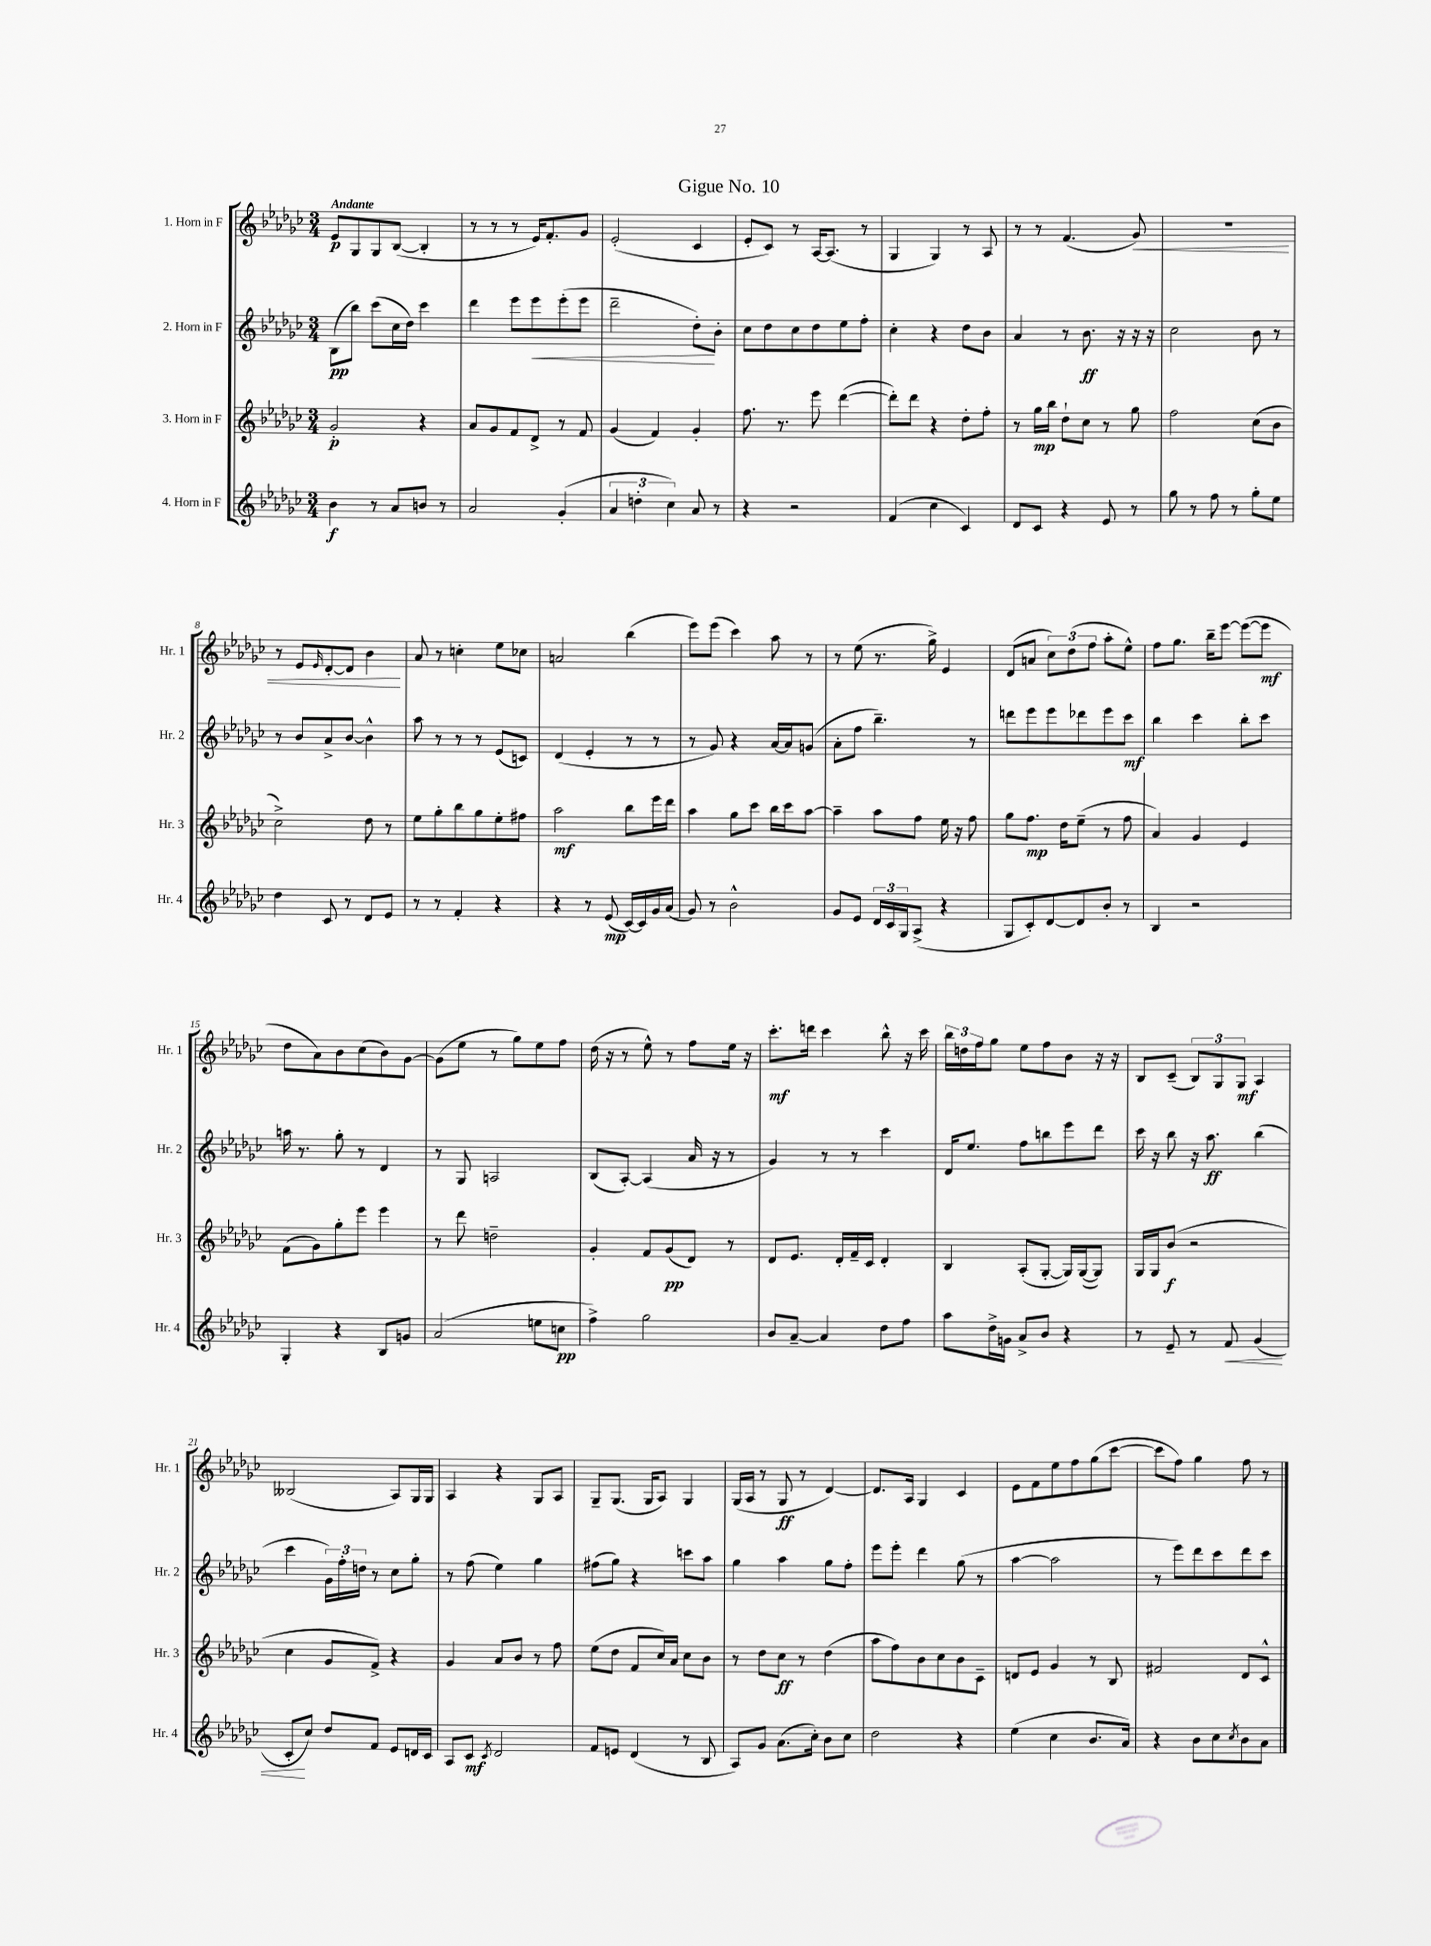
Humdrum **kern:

**kern	**kern	**kern	**kern
*staff4	*staff3	*staff2	*staff1
*clefG2	*clefG2	*clefG2	*clefG2
*k[b-e-a-d-g-c-]	*k[b-e-a-d-g-c-]	*k[b-e-a-d-g-c-]	*k[b-e-a-d-g-c-]
*M3/4	*M3/4	*M3/4	*M3/4
4b-	2g-'	(8B-	8e-
.	.	8bb-)	8G-
8r	.	(8ccc-	8G-
8a-	.	16cc-	([8B-
.	.	16dd-)	.
8b	4r	4ccc-	4B-']
8r	.	.	.
=	=	=	=
2a-	8a-	4ddd-	8r
.	8g-	.	8r
.	8f	8eee-	8r
.	8d-^	8eee-	16e-)
.	.	.	8.f'
(4g-'	8r	(8eee-'	.
.	8f	8eee-	8g-
=	=	=	=
6a-	(4g-	2ddd-~	(2e-'
6dd'	.	.	.
.	4f)	.	.
6cc-)	.	.	.
8a-	4g-'	8dd-')	4c-
8r	.	8b-'	.
=	=	=	=
4r	8.ff	8cc-	8e-'
.	.	8dd-	8c-)
.	8.r	.	.
2r	.	8cc-	8r
.	8eee-	8dd-	[16A-
.	.	.	(8.A-]
.	([4ddd-	8ee-	.
.	.	8ff'	8r
=	=	=	=
(4f	8ddd-'])	4cc-'	4G-
.	8ddd-	.	.
4cc-	4r	4r	4G-)
4c-)	8dd-'	8dd-	8r
.	8ff'	8b-	8A-
=	=	=	=
8d-	8r	4a-	8r
8c-	16gg-	.	8r
.	16bb-	.	.
4r	8dd-`	8r	(4.f
.	8cc-	8.b-	.
8e-	8r	.	.
.	.	16r	.
8r	8gg-	16r	8g-)
.	.	16r	.
=	=	=	=
8gg-	2ff	2cc-	2.r
8r	.	.	.
8ff	.	.	.
8r	.	.	.
8gg-'	(8cc-	8b-	.
8ee-	8b-	8r	.
=	=	=	=
4dd-	2cc-^)	8r	8r
.	.	8b-	8e-
.	.	.	16qqe-
8c-	.	8a-^	[8d-'
8r	.	[8b-	8d-]
8d-	8dd-	4b-^^]	4b-
8e-	8r	.	.
=	=	=	=
8r	8ee-	8aa-	8a-
8r	8gg-'	8r	8r
4f'	8bb-	8r	4cc'
.	8gg-	8r	.
4r	8ee-'	(8e-	8ee-
.	8ff#	8c)	8cc-
=	=	=	=
4r	2aa-	(4d-	2a
8r	.	4e-'	.
(8e-	.	.	.
[16c-)	8bb-	8r	(4bb-
16c-]	.	.	.
16g-	16eee-	8r	.
(16a-	16ddd-	.	.
=	=	=	=
8g-)	4aa-	8r	8eee-)
8r	.	8g-)	(8eee-
2b-^^	8gg-	4r	4ccc-)
.	8ccc-	.	.
.	16bb-	[16a-	8aa-
.	16ccc-	16a-]	.
.	[8aa-	(8g	8r
=	=	=	=
8g-	4aa-~]	8a-'	8r
8e-	.	8ff	(8ee-
24d-	8aa-	4.bb-~)	8.r
24c-	.	.	.
24G-	.	.	.
(8A-^	8ff	.	.
.	.	.	16gg-^)
4r	16ee-	.	4e-
.	16r	.	.
.	8ff	8r	.
=	=	=	=
8G-	8gg-	8ddd	(8d-
8c-')	8.ff	8eee-	8a
[8d-	.	8eee-	12cc-)
.	16dd-	.	.
.	.	.	(12dd-
8d-]	(8ee-~	8ddd-	.
.	.	.	12ff
8b-'	8r	8eee-	8aa-'
8r	8ff	8ccc-	8ee-^^)
=	=	=	=
4B-	4a-)	4bb-	8ff
.	.	.	8.gg-
2r	4g-	4ccc-	.
.	.	.	16bb-~
.	.	.	[8eee-
.	4e-	8bb-'	(8eee-_
.	.	8ccc-	8eee-]
=	=	=	=
4G-'	(8f	16aa	8dd-
.	.	8.r	.
.	8g-)	.	8a-)
4r	8gg-'	8gg-'	8b-
.	8eee-	8r	(8cc-
8B-	4eee-	4d-	8b-)
8g	.	.	[8g-
=	=	=	=
(2a-	8r	8r	(8g-]
.	8ddd-	8G-	8ee-
.	2dd~	2A	8r
.	.	.	8gg-)
8ee	.	.	8ee-
8cc	.	.	8ff
=	=	=	=
4ff^)	4g-'	(8B-	(16dd-
.	.	.	16r
.	.	[8A-')	8r
2gg-	8f	(4A-]	8ee-^^)
.	(8g-	.	8r
.	8d-)	16a-	8ff
.	.	16r	.
.	8r	8r	16ee-
.	.	.	16r
=	=	=	=
8b-	8d-	4g-)	8.ccc-'
[8a-~	8.e-	.	.
.	.	.	16ddd
4a-]	.	8r	4ccc-
.	16d-'	.	.
.	16f~	8r	.
.	16c-	.	.
8dd-	4d-'	4ccc-	8bb-^^
8ff	.	.	16r
.	.	.	16ccc-
=	=	=	=
8aa-	4B-	16d-	24bb-
.	.	.	24dd
.	.	8.ee-	.
.	.	.	24ff
16dd-^	.	.	8gg-
16g	.	.	.
8a-^	(8A-'	8ff	8ee-
8b-	[8G-'	8bb	8ff
4r	16G-])	8eee-	8b-
.	([16G-	.	.
.	8G-])	8ddd-	16r
.	.	.	16r
=	=	=	=
8r	16G-	16ccc-	8B-
.	16G-	16r	.
8e-~	(8b-	8bb-	(8c-~
8r	2r	16r	12B-)
.	.	8.aa-	.
.	.	.	12G-
8f	.	.	.
.	.	.	12G-
(4g-	.	(4bb-	4A-
=	=	=	=
8c-'	4cc-	4ccc-	(2B--
8cc-)	.	.	.
8dd-	8g-	24g-)	.
.	.	24ff'	.
.	.	24dd	.
8f	8f^)	8r	.
8e-	4r	8cc-	8A-)
16d	.	8gg-'	16G-
16c-	.	.	16G-
=	=	=	=
8A-	4g-	8r	4A-
8c-	.	(8ff	.
8qc-	.	.	.
2d-	8a-	4ee-)	4r
.	8b-	.	.
.	8r	4gg-	8G-
.	8ff	.	8A-
=	=	=	=
8f	(8ee-	(8ff#	8G-~
8e	8dd-	8gg-)	(8.G-
(4d-	8f	4r	.
.	.	.	16G-
.	16cc-)	.	8A-)
.	16a-	.	.
8r	8cc-	8ccc	4G-
8B-	8b-	8aa-	.
=	=	=	=
8A-)	8r	4gg-	(16G-
.	.	.	16A-
8g-	8dd-	.	8r
(8.a-	8cc-	4aa-	8G-
.	8r	.	8r
16cc-')	.	.	.
8b-	(4dd-	8gg-	[4d-)
8cc-	.	8ff'	.
=	=	=	=
2dd-	8aa-	8eee-	8.d-]
.	8ff)	8eee-'	.
.	.	.	16A-
.	8b-	4ddd-	4G-
.	8cc-	.	.
4r	8b-	(8gg-	4c-
.	8c-~	8r	.
=	=	=	=
(4ee-	8d	[4aa-	8e-
.	8e-	.	8f
4cc-	4g-	2aa-]	8ee-
.	.	.	8ff
8.b-	8r	.	(8gg-
.	8B-	.	[8ccc-
16a-)	.	.	.
=	=	=	=
4r	2f#	8r	8ccc-]
.	.	8eee-)	8ff)
8b-	.	8ddd-	4gg-
8cc-	.	8ccc-	.
8qcc-	.	.	.
8b-	8d-	8ddd-	8ff
8a-	8c-^^	8ccc-	8r
==	==	==	==
*-	*-	*-	*-
